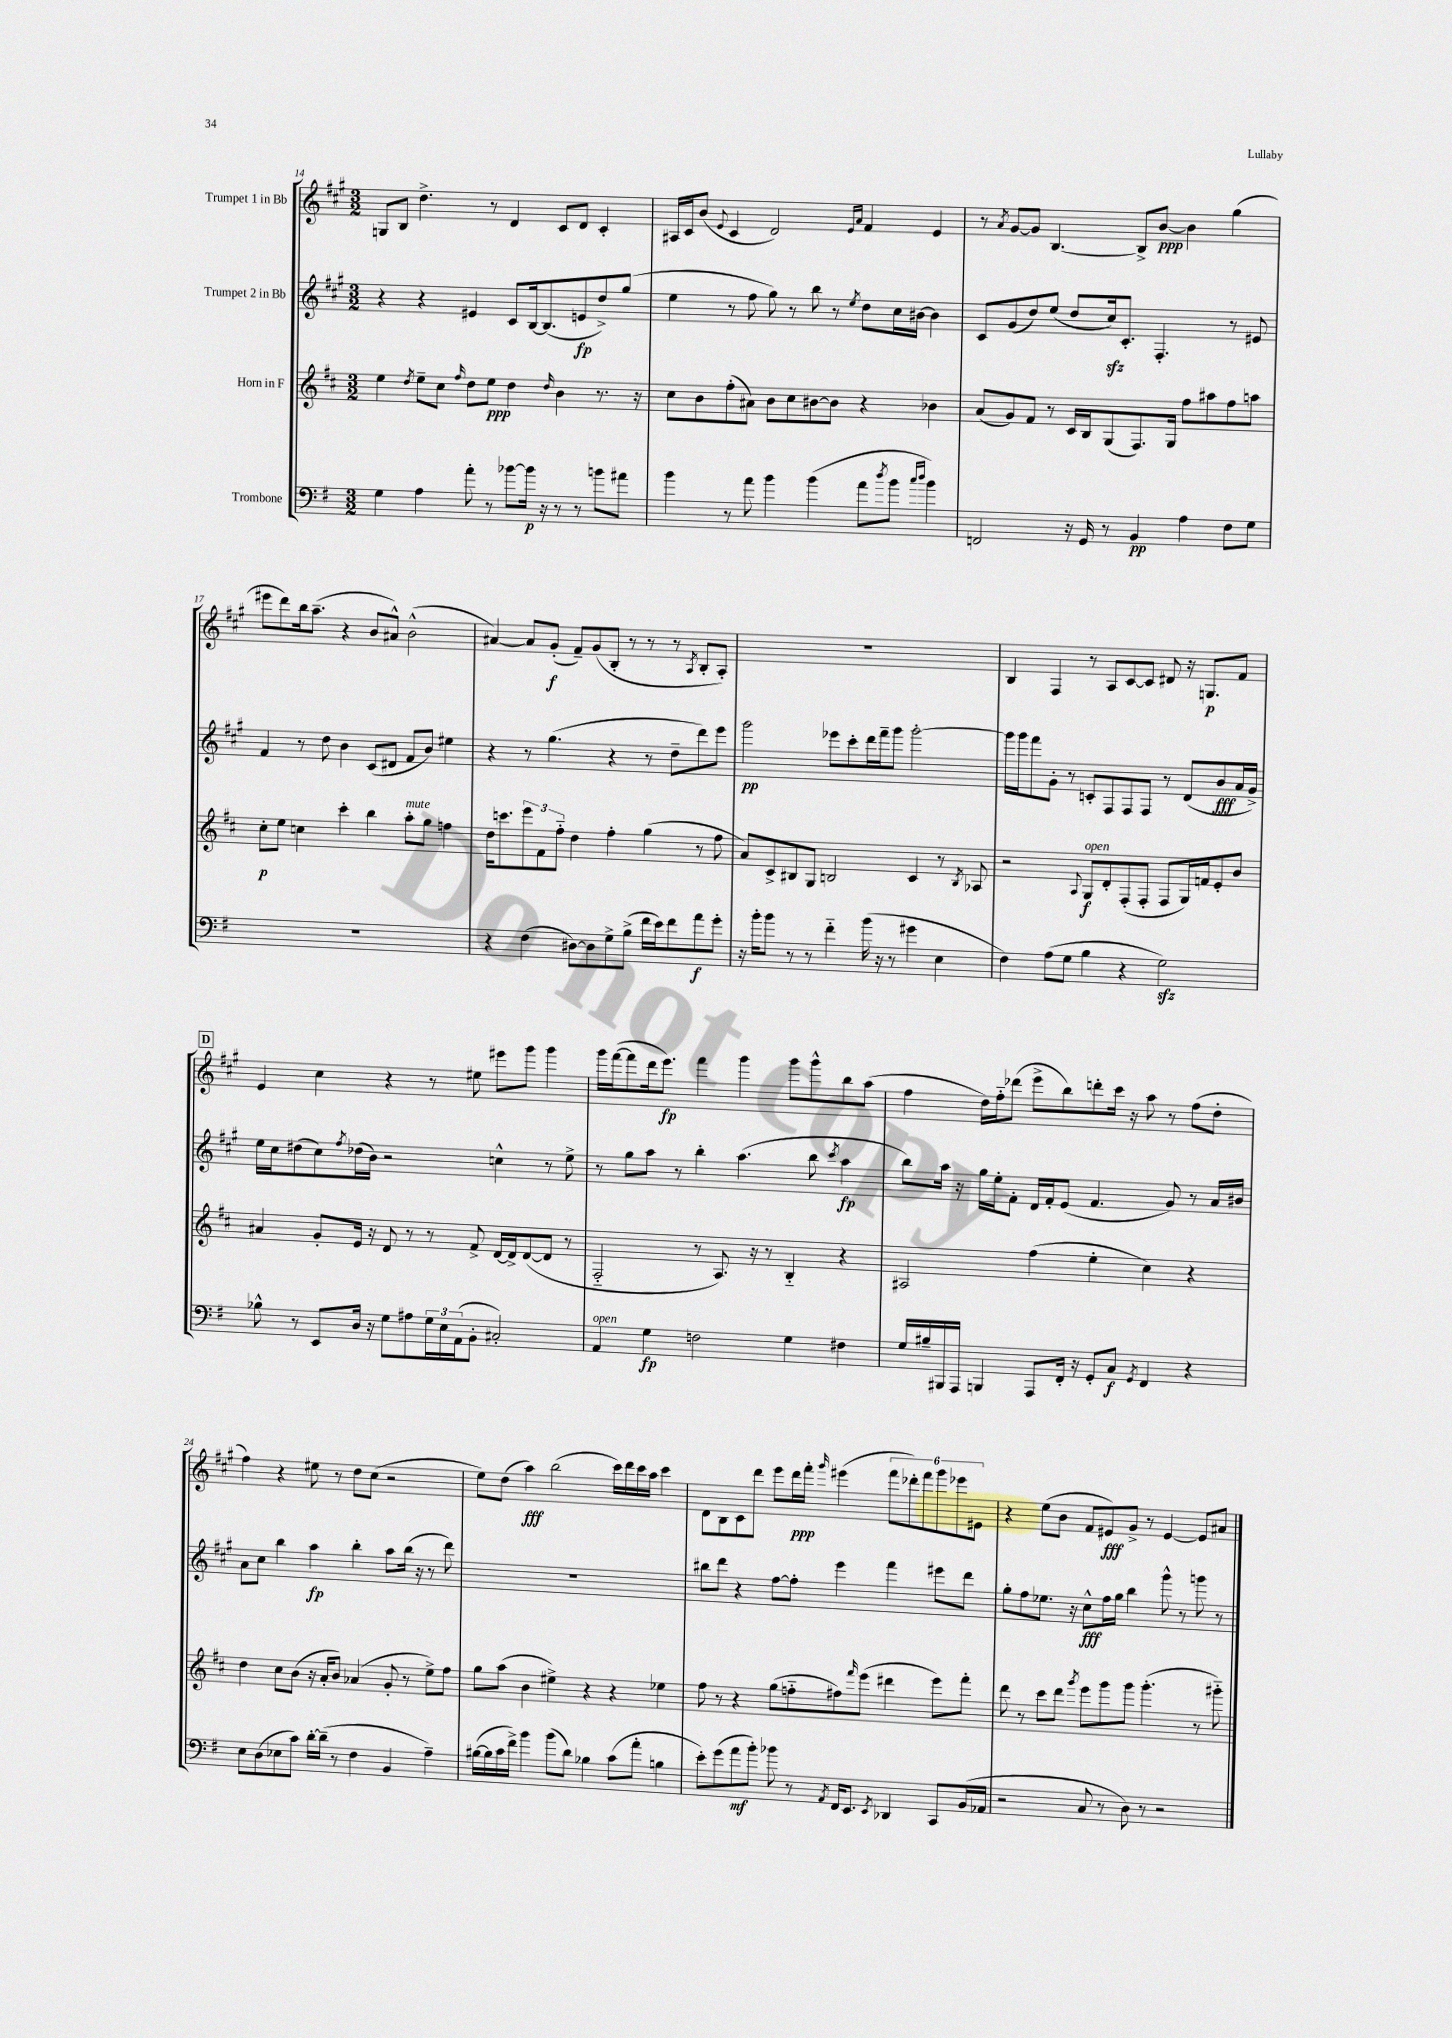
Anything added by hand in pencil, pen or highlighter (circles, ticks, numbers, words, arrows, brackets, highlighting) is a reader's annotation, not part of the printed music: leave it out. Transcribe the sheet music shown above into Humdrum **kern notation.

**kern	**dynam	**kern	**dynam	**kern	**dynam	**kern	**dynam
*part4	*part4	*part3	*part3	*part2	*part2	*part1	*part1
*staff4	*staff4	*staff3	*staff3	*staff2	*staff2	*staff1	*staff1
*I"Trombone	*	*I"Horn in F	*	*I"Trumpet 2 in Bb	*	*I"Trumpet 1 in Bb	*
*clefF4	*	*clefG2	*	*clefG2	*	*clefG2	*
*k[f#]	*	*k[f#c#]	*	*k[f#c#g#]	*	*k[f#c#g#]	*
*M3/2	*	*M3/2	*	*M3/2	*	*M3/2	*
=14	=14	=14	=14	=14	=14	=14	=14
4G\	.	4ee\	.	4r	.	8Gn/L	.
.	.	.	.	.	.	8B/J	.
.	.	8qdd/	.	.	.	.	.
4A\	.	8ee~\L	.	4r	.	4.dd^\	.
.	.	8cc#\J	.	.	.	.	.
.	.	16qqff#/	.	.	.	.	.
8a'\	.	8dd\L	.	4e#X/	.	.	.
8r	.	8ee\J	ppp	.	.	8r	.
[8b-X\L	.	4dd\	.	8c#/L	.	4d/	.
16b-\Jk]	p	.	.	[16B/k	.	.	.
16r	.	.	.	(8.B/]	.	.	.
.	.	16qqdd/	.	.	.	.	.
8r	.	4b\	.	.	.	8c#/L	.
8r	.	.	.	8en/	fp	8d/J	.
8bn\L	.	8.r	.	8dd^/)	.	4c#'/	.
8a#X\J	.	.	.	(8gg#/J	.	.	.
.	.	16r	.	.	.	.	.
=15	=15	=15	=15	=15	=15	=15	=15
4b\	.	8cc#\L	.	4ee\	.	16A#X/LL	.
.	.	.	.	.	.	16c#/J	.
.	.	8b\	.	.	.	(8b/J	.
.	.	.	.	.	.	8qqe/	.
8r	.	(8ff#'\	.	8r	.	4c#/	.
8a\	.	8a#X\J)	.	8ff#\	.	.	.
4b\	.	8b\L	.	8gg#\)	.	2d/)	.
.	.	8cc#\	.	8r	.	.	.
(4b\	.	[8b#X\	.	8bb\	.	.	.
.	.	8b#\J]	.	8r	.	.	.
.	.	.	.	.	.	16qqe/LL	.
.	.	.	.	8qee/	.	16qqa/JJ	.
8a\L	.	4r	.	8dd\L	.	4f#/	.
8qdd/	.	.	.	.	.	.	.
8b\J	.	.	.	16cc#\L	.	.	.
.	.	.	.	[16b#X\JJ	.	.	.
16qqcc/LL	.	.	.	.	.	.	.
16qqdd/JJ	.	.	.	.	.	.	.
4b\)	.	4b-X\	.	4b#\]	.	4e/	.
=16	=16	=16	=16	=16	=16	=16	=16
2FFn/	.	(8a/L	.	8c#/L	.	8r	.
.	.	.	.	.	.	8qa/	.
.	.	8g/)	.	(8g#/	.	[8g#/L	.
.	.	8f#/J	.	8dd/)	.	8g#/J]	.
.	.	8r	.	(8ee/J	.	[4.B/	.
16r	.	16c#/LL	.	8dd/L	.	.	.
16GG/	.	16B/J	.	.	.	.	.
8r	.	(8G/	.	16cc#zz/k)	.	.	.
.	.	.	.	8.c#'/J	.	.	.
4BB/	pp	8.F#/)	.	.	.	8B^/L]	.
.	.	.	.	4.F#'/	.	[8b/J	ppp
.	.	16G/Jk	.	.	.	.	.
4A\	.	8ff#\L	.	.	.	4b\]	.
.	.	8aa#X\	.	.	.	.	.
8F#\L	.	8ff#\	.	8r	.	(4gg#\	.
8G\J	.	8aan\J	.	8e#X/	.	.	.
!!LO:LB:g=z
=17	=17	=17	=17	=17	=17	=17	=17
1.r	.	8cc#'\L	p	4f#/	.	8eee#X\L	.
.	.	8ee\J	.	.	.	8ddd\)	.
.	.	4ccn\	.	8r	.	16bb\k	.
.	.	.	.	.	.	(8.aa~\J	.
.	.	.	.	8dd\	.	.	.
.	.	4ccc#'\	.	4b\	.	4r	.
.	.	4bb\	.	(8c#/L	.	8b/L	.
.	.	.	.	8d#X/J	.	8a#X^^/J)	.
!	!	!LO:TX:a:i:t=mute	!	!	!	!	!
.	.	8aa'\L	.	8f#/L	.	(2b^^\	.
.	.	8gg\J	.	8b/J)	.	.	.
.	.	4ffn\	.	4ee#X\	.	.	.
=18	=18	=18	=18	=18	=18	=18	=18
4r	.	16dd\KL	.	4r	.	[4a#X/)	.
.	.	8.cccn\	.	.	.	.	.
(4F#\	.	12eee\	.	8r	.	8a#/L]	.
.	.	12f#\	.	.	.	.	.
.	.	.	.	(4.gg#\	.	(8g#'/J	f
.	.	12ff#\J	.	.	.	.	.
[8D#X\L)	.	4dd\	.	.	.	8f#~/L)	.
8D#\]	.	.	.	.	.	(8g#/	.
8G^\	.	4ff#'\	.	4r	.	8B'/J	.
(8B^\J	.	.	.	.	.	8r	.
16f#\LL	.	(4gg\	.	8r	.	8r	.
16e\J)	.	.	.	.	.	.	.
8f#\	.	.	.	8dd~\L	.	8r	.
.	.	.	.	.	.	8qA/	.
8a\	f	8r	.	8ddd\)	.	8B'/L	.
8g'\J	.	8ff#\	.	8eee\J	.	8A'/J)	.
=19	=19	=19	=19	=19	=19	=19	=19
16r	.	8a/L)	.	2ggg#\	pp	1.r	.
16b'\KL	.	.	.	.	.	.	.
8b\J	.	8c#^/	.	.	.	.	.
8r	.	8B#X/	.	.	.	.	.
8r	.	8G/J	.	.	.	.	.
4f#\	.	2Bn/	.	8eee-X\L	.	.	.
.	.	.	.	8ccc#'\	.	.	.
(16b\	.	.	.	16ddd\L	.	.	.
16r	.	.	.	16fff#~\J	.	.	.
8r	.	.	.	8ggg#\J	.	.	.
4g#X\	.	4c#/	.	[2ggg#'\	.	.	.
4E\	.	8r	.	.	.	.	.
.	.	8qB/	.	.	.	.	.
.	.	8A-X/	.	.	.	.	.
=20	=20	=20	=20	=20	=20	=20	=20
4F#\)	.	2r	.	16ggg#\LL]	.	4B/	.
.	.	.	.	16ggg#\J	.	.	.
.	.	.	.	8fff#\	.	.	.
(8A\L	.	.	.	8g#'\J	.	4F#/	.
8G\J	.	.	.	8r	.	.	.
.	.	8qqA/	.	.	.	.	.
!	!	!LO:TX:a:i:t=open	!	!	!	!	!
4B\	.	8G/L	f	8cn'/L	.	8r	.
.	.	8d'/	.	8F#/	.	8A/L	.
4r	.	(8F#'/	.	8F#/	.	[8c#/	.
.	.	8F#'/J	.	8F#/J	.	8c#/J]	.
2Gzz\)	.	8F#/L	.	8r	.	8d#X/	.
.	.	16G/L)	.	(8d/L	.	16r	.
.	.	16fn/J	.	.	.	8.Gn/L	p
.	.	8e'/	.	8b/	fff	.	.
.	.	8b/J	.	16a/L	.	8f#/J	.
.	.	.	.	16g#^/JJ)	.	.	.
!!LO:LB:g=z
!!LO:REH:place=s1:t=D
=21	=21	=21	=21	=21	=21	=21	=21
8B-X^^\	.	4a#X/	.	16ee\LL	.	4e/	.
.	.	.	.	16cc#\J	.	.	.
8r	.	.	.	(8dd#X\	.	.	.
8EE/L	.	8g'/L	.	8cc#\)	.	4cc#\	.
.	.	.	.	8qff#/	.	.	.
16D/Jk	.	16e/Jk	.	(16dd-X\L	.	.	.
16r	.	16r	.	16b\JJ)	.	.	.
8G\L	.	8d/	.	2r	.	4r	.
8A#X\	.	8r	.	.	.	.	.
24G\L	.	8r	.	.	.	8r	.
24E\	.	.	.	.	.	.	.
(24AA\J	.	.	.	.	.	.	.
8BB'\J	.	8f#^/	.	.	.	8ee#X\	.
2C#X'/)	.	[16d/LL	.	4ccn^^\	.	8eee#X\L	.
.	.	16d^/J]	.	.	.	.	.
.	.	([8d/	.	.	.	8ggg#\J	.
.	.	8d/J]	.	8r	.	4ggg#\	.
.	.	8r	.	8ee^\	.	.	.
=22	=22	=22	=22	=22	=22	=22	=22
!LO:TX:a:i:t=open	!	!	!	!	!	!	!
4AA/	.	2F#/	.	8r	.	16ggg#\LL	.
.	.	.	.	.	.	([16fff#\J	.
.	.	.	.	8gg#\L	.	8fff#\]	.
4G\	fp	.	.	8aa\J	.	16ddd\k	.
.	.	.	.	.	.	8.eee\J)	fp
.	.	.	.	8r	.	.	.
2Fn\	.	8r	.	4bb'\	.	4fff#\	.
.	.	8.A/)	.	.	.	.	.
.	.	.	.	(4.aa\	.	4ggg#\	.
.	.	16r	.	.	.	.	.
.	.	8r	.	.	.	.	.
4G\	.	4B/	.	.	.	8ggg#\L	.
.	.	.	.	8bb\	.	8ggg#^^\	.
.	.	.	.	8qccc#/	.	.	.
4F#X\	.	4r	.	4aa\	fp	8bb\	.
.	.	.	.	.	.	(8aa\J	.
=23	=23	=23	=23	=23	=23	=23	=23
16G/LL	.	2A#X/	.	8bb\L)	.	4ff#\	.
16B#X~/	.	.	.	.	.	.	.
16BBB#X/	.	.	.	16aa\Jk	.	.	.
16AAA/JJ	.	.	.	16r	.	.	.
4BBBn/	.	.	.	16gg#\LL	.	16dd\LL)	.
.	.	.	.	16ee'\J	.	16ff#\J	.
.	.	.	.	8f#'\J	.	(8ddd-X\J	.
8AAA/L	.	(4ff#\	.	16d/LL	.	8eee^\L	.
.	.	.	.	16f#'/J	.	.	.
16FF#'/Jk	.	.	.	(8e/J	.	8bb\)	.
16r	.	.	.	.	.	.	.
8GG'/L	.	4ee'\	.	4.f#/	.	8dddn'\	.
8C/J	f	.	.	.	.	16ccc#\Jk	.
.	.	.	.	.	.	16r	.
8qGG/	.	.	.	.	.	.	.
4FF#/	.	4cc#\)	.	.	.	8aa\	.
.	.	.	.	8g#/)	.	8r	.
4r	.	4r	.	8r	.	(8ff#\L	.
.	.	.	.	16a/LL	.	8dd'\J	.
.	.	.	.	16b#X/JJ	.	.	.
!!LO:LB:g=z
=24	=24	=24	=24	=24	=24	=24	=24
8E\L	.	4dd\	.	8a\L	.	4ff#\)	.
(8D\	.	.	.	8cc#\J	.	.	.
8E-X\	.	8cc#\L	.	4bb\	.	4r	.
8c\J)	.	(8b\J	.	.	.	.	.
[16d'\LL	.	16r	.	4aa\	fp	8ee#X\	.
(16d~\JJ]	.	16a'/KL	.	.	.	.	.
8r	.	8b/J)	.	.	.	8r	.
4F#\	.	(4a-X/	.	4bb'\	.	8dd\L	.
.	.	.	.	.	.	(8cc#\J	.
4BB/	.	8g'/	.	8aa\L	.	2r	.
.	.	8r	.	(16bb\Jk	.	.	.
.	.	.	.	16r	.	.	.
4A~\)	.	8ee^\L)	.	8r	.	.	.
.	.	8ff#\J	.	8ddd\)	.	.	.
=25	=25	=25	=25	=25	=25	=25	=25
([16B#X\LL	.	8gg\L	.	1.r	.	8ee\L)	.
16B#\]	.	.	.	.	.	.	.
16c\	.	(8aa\J	.	.	.	(8dd\J	.
16f#^\JJ)	.	.	.	.	.	.	.
4b\	.	4b\	.	.	.	4aa\)	fff
(8b\L	.	4ee#X^\)	.	.	.	(2bb\	.
8d\J)	.	.	.	.	.	.	.
4B-X\	.	4r	.	.	.	.	.
(8c\L	.	4r	.	.	.	16ccc#\LL)	.
.	.	.	.	.	.	16ddd\	.
8a'\J	.	.	.	.	.	16ccc#\	.
.	.	.	.	.	.	16aa\JJ	.
4Bn\	.	4ee-X\	.	.	.	4ccc#\	.
=26	=26	=26	=26	=26	=26	=26	=26
8e'\L)	.	8ff#\	.	8bb#X\L	.	8d\L	.
(8g\	.	8r	.	8ddd\J	.	8B\	.
8a\	mf	4r	.	4r	.	8c#\	.
8b'\J)	.	.	.	.	.	8ddd\J	.
8b-X\	.	(8gg\L	.	[8ff#\L	.	8eee\L	.
8r	.	8ffn\	.	8ff#'\J]	.	16ddd\L	ppp
.	.	.	.	.	.	16fff#'\JJ	.
8qAA/	.	.	.	.	.	16qqggg#/	.
16FF#/KL	.	8ff#X\)	.	4eee\	.	(4eee#X\	.
8.EE/J	.	.	.	.	.	.	.
.	.	16qqfff#/	.	.	.	.	.
.	.	(8eee\J	.	.	.	.	.
8qEE/	.	.	.	.	.	.	.
4DD-X/	.	4ddd#X\	.	4fff#\	.	12fff#\L	.
.	.	.	.	.	.	12ddd-X'\)	.
.	.	.	.	.	.	12fff#\	.
8CC/L	.	8eee\L)	.	8eee#X\L	.	12ggg#\	.
.	.	.	.	.	.	12eee-X\	.
(16BB/L	.	8fff#'\J	.	8ddd\J	.	.	.
.	.	.	.	.	.	12e#X\J	.
16AA-X/JJ	.	.	.	.	.	.	.
=27	=27	=27	=27	=27	=27	=27	=27
2r	.	8ddd\	.	8gg#'\L	.	4r	.
.	.	8r	.	8ff#\	.	.	.
.	.	8ccc#\L	.	8.ee-X\J	.	(8ee\L	.
.	.	8ddd\J	.	.	.	8b\J	.
.	.	.	.	16r	.	.	.
.	.	8qggg/	.	.	.	.	.
8C/	.	8eee\L	.	8cc#^^\L	fff	8f#/L	.
8r	.	8ggg\	.	16ff#\L	.	8e#X/)	fff
.	.	.	.	16gg#\JJ	.	.	.
8D\)	.	8ggg\J	.	4bb\	.	8g#^/J	.
8r	.	(4.ggg'\	.	.	.	8r	.
2r	.	.	.	8ggg#^^\	.	[4e#/	.
.	.	.	.	8r	.	.	.
.	.	8r	.	8gggn\	.	8e#/L]	.
.	.	8ggg#X\)	.	8r	.	8a#X/J	.
==	==	==	==	==	==	==	==
*-	*-	*-	*-	*-	*-	*-	*-
